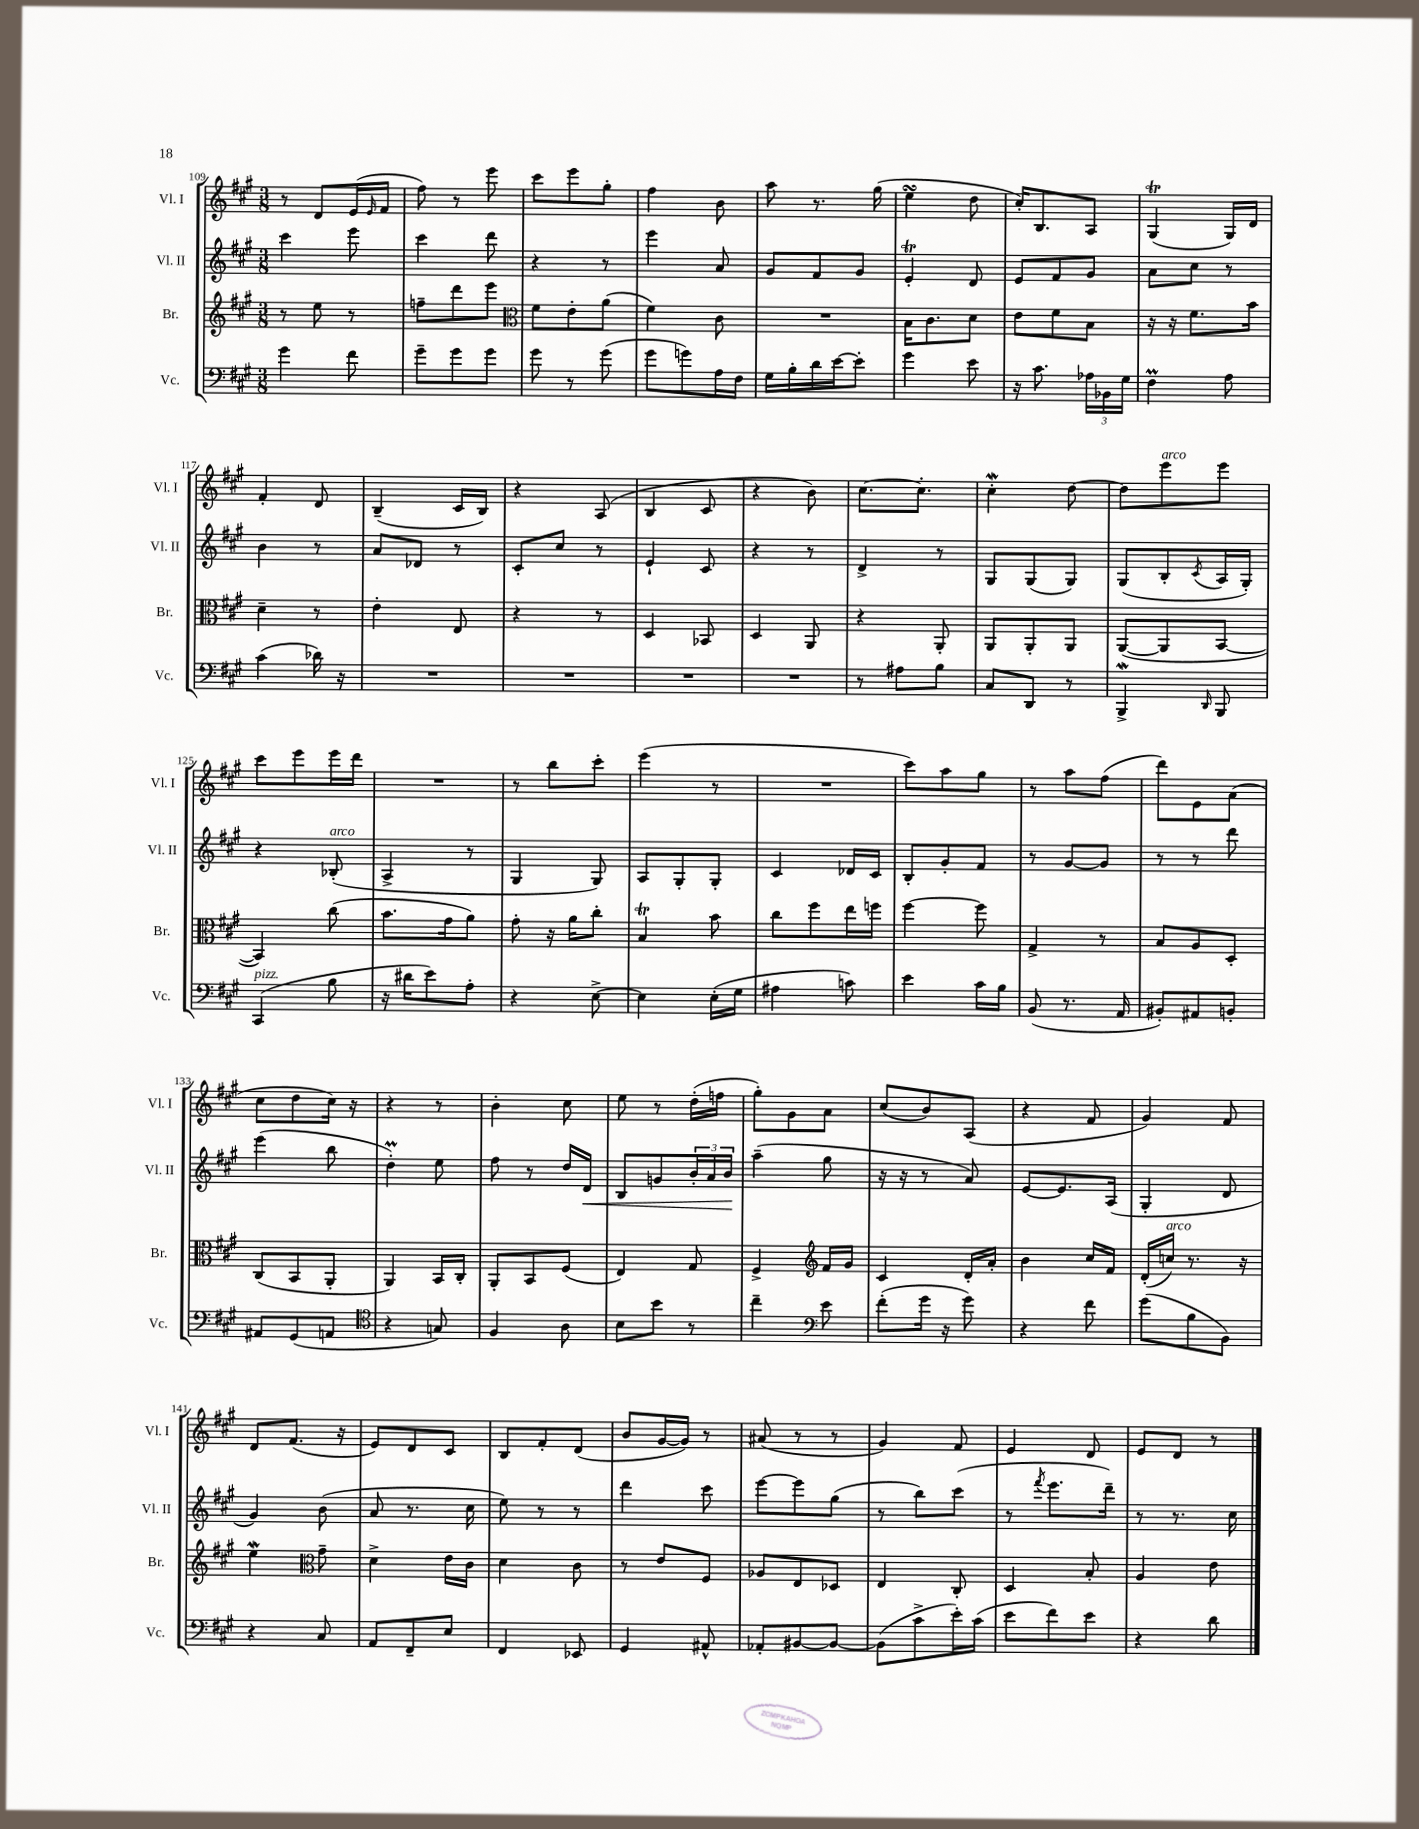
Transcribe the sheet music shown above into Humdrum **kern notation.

**kern	**kern	**kern	**kern
*staff4	*staff3	*staff2	*staff1
*clefF4	*clefG2	*clefG2	*clefG2
*k[f#c#g#]	*k[f#c#g#]	*k[f#c#g#]	*k[f#c#g#]
*M3/8	*M3/8	*M3/8	*M3/8
4g#	8r	4ccc#	8r
.	8ee	.	8d
8f#	8r	8eee	(16e
.	.	.	16qqe
.	.	.	16f#
=	=	=	=
8g#~	8ff~	4ccc#	8ff#)
8g#	8ddd	.	8r
8g#	8eee	8ddd	8eee
=	=	=	=
*	*clefC3	*	*
8g#	8f#	4r	8ccc#
8r	8e'	.	8eee
(8g#	(8a	8r	8gg#'
=	=	=	=
8g#	4f#)	4eee	4ff#
8g)	.	.	.
16A	8c#	8a	8b
16F#	.	.	.
=	=	=	=
16G#	4.r	8g#	8aa
16B'	.	.	.
16d	.	8f#	8.r
[16e	.	.	.
8e']	.	8g#	.
.	.	.	(16gg#
=	=	=	=
4g#	16B	4e'	4ee
.	8.c#	.	.
8e	8d	8d	8dd
=	=	=	=
16r	8e	8e	16cc#')
8.c#	.	.	8.B
.	8f#	8f#	.
24A-	8B	8g#	8A
24BB-	.	.	.
24G#	.	.	.
=	=	=	=
4F#	16r	8a	(4G#
.	16r	.	.
.	8.f#	8cc#	.
8A	.	8r	16G#)
.	16b	.	16d
=	=	=	=
(4c#	4d~	4b	4f#'
16d-)	8r	8r	8d
16r	.	.	.
=	=	=	=
4.r	4e'	8a	(4B~
.	.	8d-	.
.	8E	8r	16c#
.	.	.	16B)
=	=	=	=
4.r	4r	8c#'	4r
.	.	8cc#	.
.	8r	8r	(8A
=	=	=	=
4.r	4D	4e`	4B
.	8BB-	8c#	8c#
=	=	=	=
4.r	4D	4r	4r
.	8AA	8r	8b)
=	=	=	=
8r	4r	4d^	[8.cc#
8A#	.	.	.
.	.	.	8.cc#']
8B	8AA'	8r	.
=	=	=	=
8C#	8AA	8G#	4cc#'
8DD	8AA'	(8G#	.
8r	8AA	8G#)	[8dd
=	=	=	=
4BBB^	([8AA	(8G#	8dd]
.	8AA]	8B'	8eee
16qqDD	.	8qc#	.
8BBB	[8BB	16A	8eee
.	.	16G#')	.
=	=	=	=
(4CC#	4BB])	4r	8ccc#
.	.	.	8eee
8B	(8cc#	(8B-'	16eee
.	.	.	16ddd
=	=	=	=
16r	8.b	4A^	4.r
16d#	.	.	.
8e)	.	.	.
.	16g#	.	.
8A'	8a)	8r	.
=	=	=	=
4r	8g#'	4G#	8r
.	16r	.	8bb
.	16a	.	.
[8E^	8cc#'	8G#)	8ccc#'
=	=	=	=
4E]	4B	8A	(4eee
.	.	8G#'	.
(16E'	8b	8G#'	8r
16G#	.	.	.
=	=	=	=
4A#	8cc#	4c#	4.r
.	8ff#	.	.
8c)	16ee	16d-	.
.	16ff	16c#	.
=	=	=	=
4e	[4ff#	8B'	8ccc#)
.	.	8g#'	8aa
16c#	8ff#]	8f#	8gg#
16B	.	.	.
=	=	=	=
(8BB	4G#^	8r	8r
8.r	.	[8g#	8aa
.	8r	8g#]	(8ff#
16AA	.	.	.
=	=	=	=
8BB#')	8B	8r	8ddd)
8AA#	8A	8r	8e
8BB'	8D'	8ddd	(8a
=	=	=	=
8AA#	(8C#	(4eee	8cc#
(8GG#	8BB	.	8dd
8AA	8AA'	8bb	16cc#)
.	.	.	16r
=	=	=	=
*clefC4	*	*	*
4r	4AA)	4dd')	4r
8G)	16BB	8ee	8r
.	16C#'	.	.
=	=	=	=
4F#	8AA'	8ff#	4b'
.	8BB	8r	.
8A	(8F#	16dd	8cc#
.	.	16d	.
=	=	=	=
8B	4E)	8B	8ee
8b	.	8g	8r
8r	8G#	24b'	(16dd'
.	.	24a	.
.	.	.	16ff
.	.	24b	.
=	=	=	=
4cc#~	4F#^	(4aa~	8gg#')
.	.	.	8g#
*clefF4	*clefG2	*	*
8e	16f#	8gg#	8a
.	16g#	.	.
=	=	=	=
(8f#'	4c#	16r	(8cc#
.	.	16r	.
16g#	.	8r	8b)
16r	.	.	.
8g#)	16d'	8a)	(8A
.	16a'	.	.
=	=	=	=
4r	4b	[8e	4r
.	.	8.e]	.
8f#	16cc#	.	8f#
.	16f#	(16A	.
=	=	=	=
(8g#	(16d'	4G#'	4g#)
.	16cc)	.	.
8B	8.r	.	.
8BB)	.	8d	8f#
.	16r	.	.
=	=	=	=
4r	4ee	4g#)	8d
.	.	.	(8.f#
*	*clefC3	*	*
8C#	8g#~	(8b	.
.	.	.	16r
=	=	=	=
8AA	4d^	8a	8e)
8FF#~	.	8.r	8d
8E	16e	.	8c#
.	16c#	16cc#	.
=	=	=	=
4FF#	4d	8ee)	8B
.	.	8r	8f#'
8EE-	8c#	8r	(8d
=	=	=	=
4GG#	8r	4ddd	8b
.	8e	.	[16g#
.	.	.	16g#])
8AA#^^	8F#	8ccc#	8r
=	=	=	=
8AA-'	8A-	[8eee	(8a#
[8BB#	8E	8eee]	8r
8BB#_	8D-	(8gg#	8r
=	=	=	=
(8BB#]	4E	8r	4g#)
8c#^	.	8bb)	.
16e')	8C#'	(8ccc#	8f#
(16c#	.	.	.
=	=	=	=
8e	4D	8r	4e
.	.	8qfff#	.
8f#)	.	8.eee	.
8e	8B'	.	8d
.	.	16ddd~)	.
=	=	=	=
4r	4A	8r	8e
.	.	8.r	8d
8d	8e	.	8r
.	.	16cc#	.
==	==	==	==
*-	*-	*-	*-
